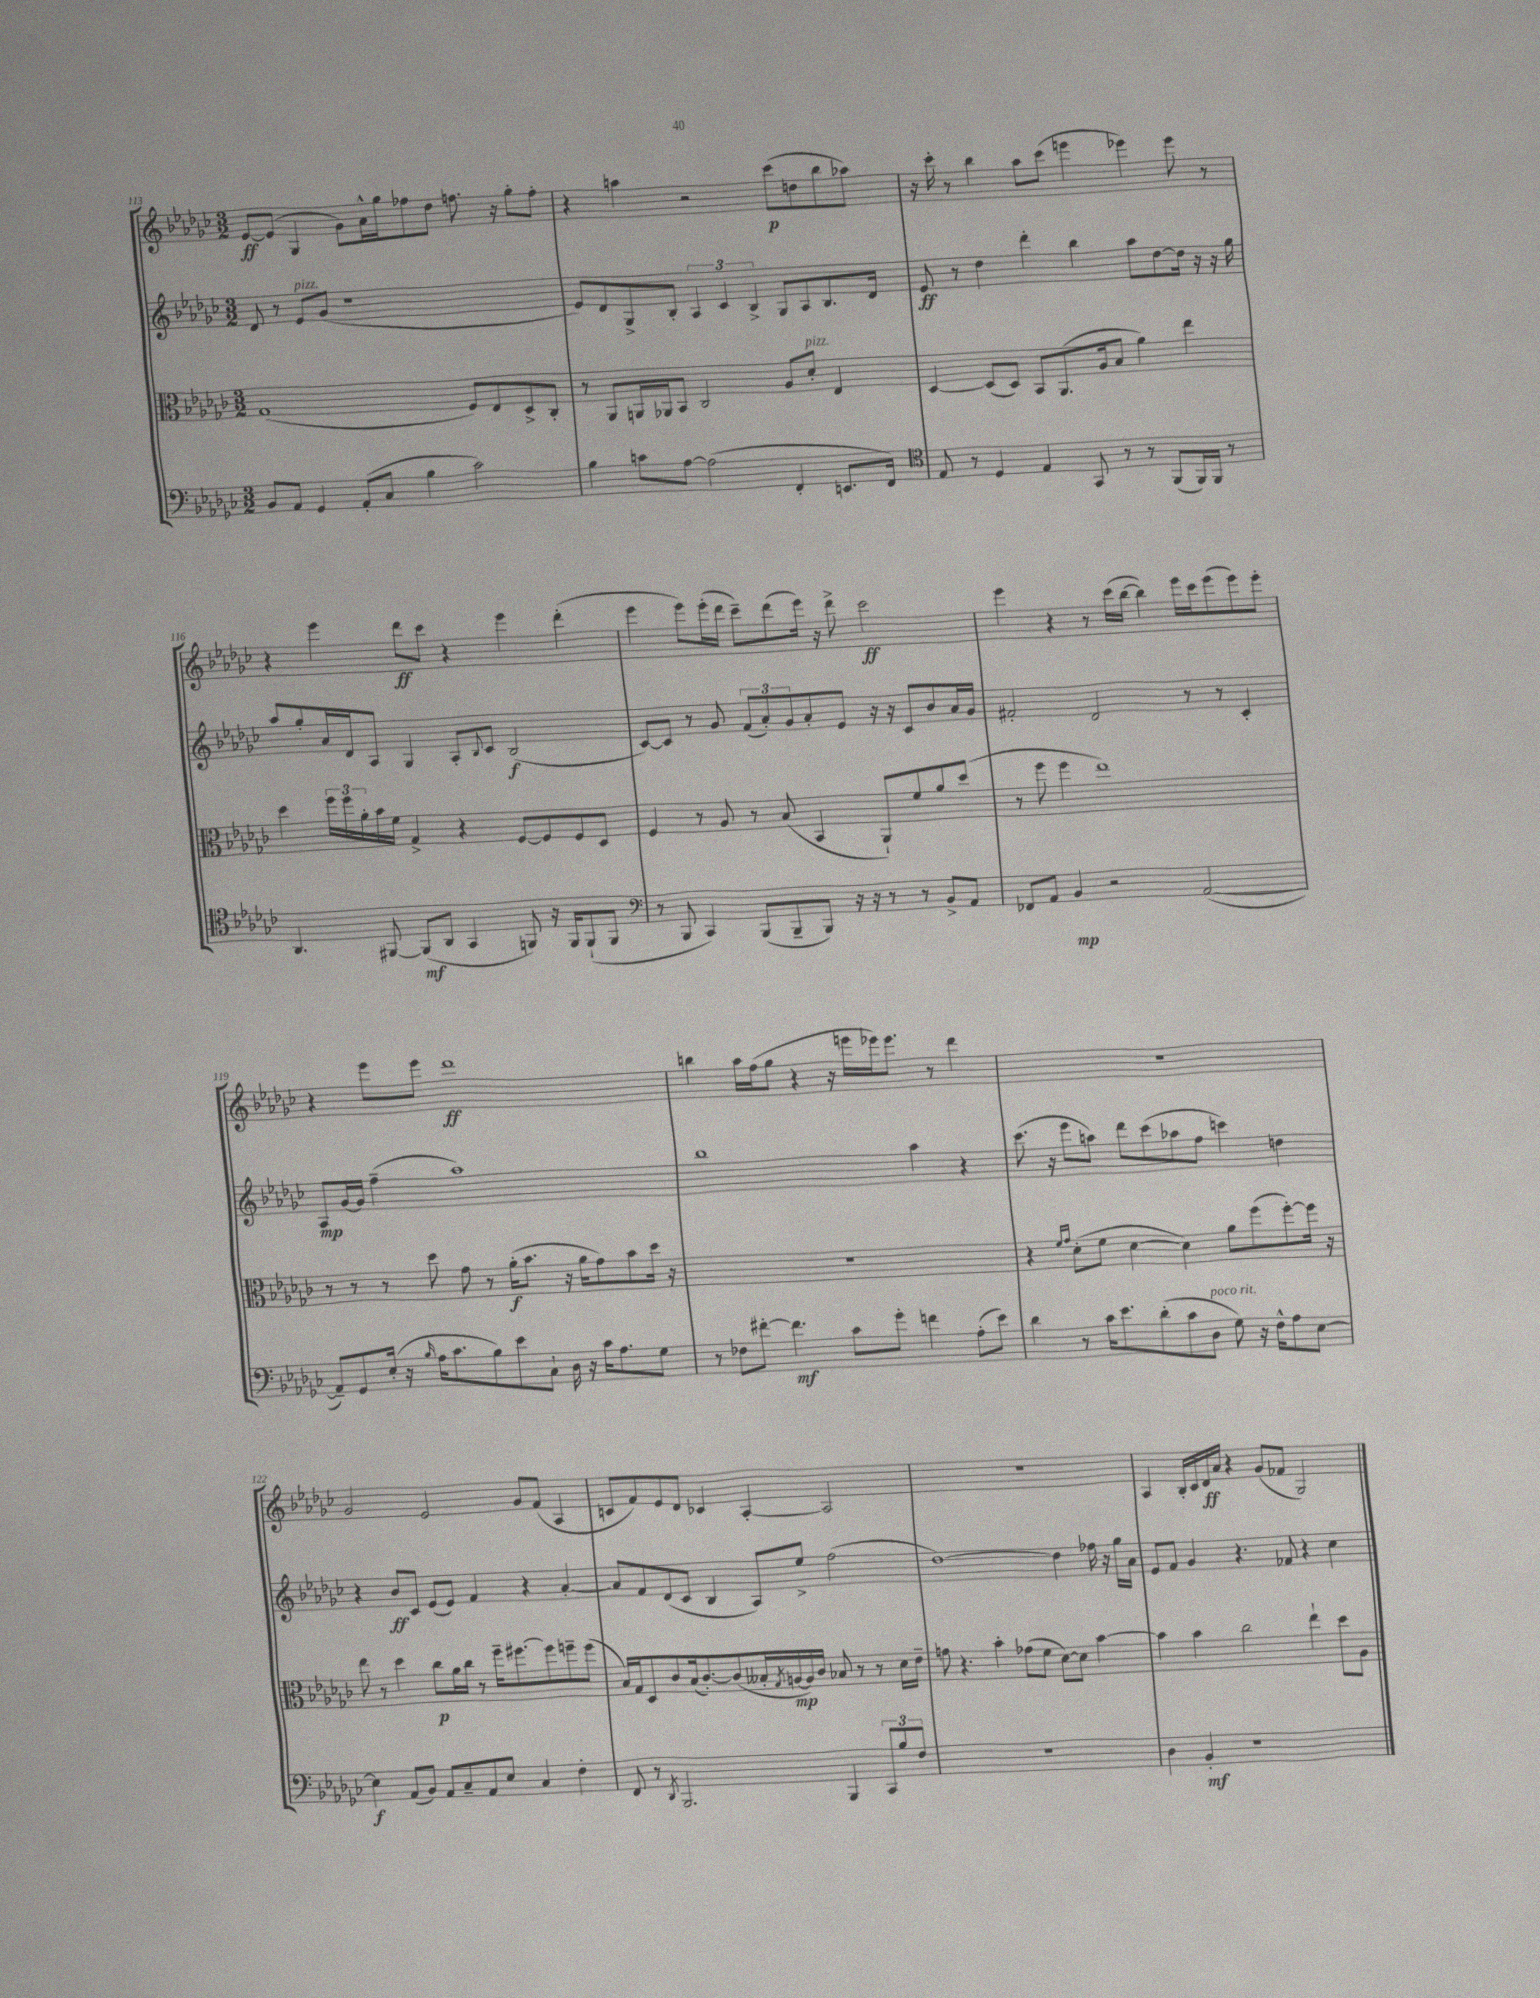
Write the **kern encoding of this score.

**kern	**kern	**kern	**kern
*staff4	*staff3	*staff2	*staff1
*clefF4	*clefC3	*clefG2	*clefG2
*k[b-e-a-d-g-c-]	*k[b-e-a-d-g-c-]	*k[b-e-a-d-g-c-]	*k[b-e-a-d-g-c-]
*M3/2	*M3/2	*M3/2	*M3/2
8BB-	(1G-	8d-	[8e-
8AA-	.	8r	(8e-]
4GG-	.	8e-	4G-
.	.	(8g-	.
(8AA-'	.	1r	8g-)
8C-	.	.	16a-^^
.	.	.	16gg-
4B-	.	.	8ff-
.	.	.	8dd-
2c-)	8F)	.	8.ff
.	8E-	.	.
.	.	.	16r
.	8D-^	.	8gg-'
.	8C-'	.	8ff'
=	=	=	=
4B-	8r	8e-)	4r
.	8AA-	8d-	.
8c	16AA	8G-^	4aa
.	16AA-	.	.
[8A-	8BB-	8B-'	.
(2A-]	2C-	6A-	2r
.	.	6c-	.
.	.	6B-^	.
4FF'	8A-	8G-	(8ccc-
.	8d-'	8A-	8dd
8.EE	4E-	8.B-	8bb-
.	.	.	8aa-)
16FF)	.	16d-	.
=	=	=	=
*clefC4	*	*	*
8E-	[4D-	8e-	16r
.	.	.	16ccc-'
8r	.	8r	8r
4D-	(8D-]	4dd-	4bb-
.	8D-)	.	.
4E-	8BB-	4ddd-'	8aa-
.	(8.AA-	.	(8ccc-
8GG-	.	4bb-	4eee
.	16A-	.	.
8r	8B-	.	.
8r	4a-)	8aa-	4eee-)
(8FF	.	[8dd-	.
16FF)	4ee-	16dd-]	8eee-
16FF	.	16r	.
8r	.	16r	8r
.	.	16gg-	.
=	=	=	=
4.AA-	4dd-	8aa-	4r
.	.	8gg-'	.
.	24ff	16a-	4eee-
.	24ff	.	.
.	.	16d-	.
.	24a-'	.	.
[8FF#	16b-	8A-	.
.	16f	.	.
(8FF#]	4G-^	4G-	8ddd-
8AA-	.	.	8ccc-
4GG-	4r	8A-'	4r
.	.	8qqB-	.
.	.	8c-	.
8FF)	[8F	(2B-	4eee-
16r	8F]	.	.
16FF	.	.	.
(8FF`	8F	.	(4ddd-'
8FF	8D-	.	.
=	=	=	=
*clefF4	*	*	*
8r	4F	[8c-)	4eee-
8BBB-	.	8c-]	.
4CC-)	8r	8r	8eee-)
.	8A-	8g-	(16eee-'
.	.	.	16ddd-
(8BBB-	8r	(12f	8ccc-~)
.	.	12a-')	.
8BBB-~	(8B-	.	(8ddd-
.	.	12g-	.
8BBB-)	4BB-	8a-'	16eee-)
.	.	.	16r
16r	.	8e-	8ddd-^
16r	.	.	.
8r	8AA-`)	16r	2ccc-
.	.	16r	.
8r	8f	8c-	.
8BB-^	8a-	8b-	.
8AA-	(8dd-	16a-	.
.	.	16g-	.
=	=	=	=
8FF-	8r	2f#'	4eee-
8AA-	8ff	.	.
4BB-	4ff	.	4r
2r	1ee-)	2d-	8r
.	.	.	(16ccc-
.	.	.	[16bb-
.	.	.	4bb-])
([2AA-	.	8r	16eee-
.	.	.	16ccc-
.	.	8r	(8eee-
.	.	4c-'	8eee-)
.	.	.	8eee-'
=	=	=	=
8AA-~])	8r	8A-	4r
8GG-	8r	[16g-	.
.	.	16g-]	.
(16E-'	8r	(4ff~	8eee-
16r	.	.	.
16qqB-	.	.	.
16A-	8dd-	.	8eee-
8.c-	.	.	.
.	8g-	1aa-)	1ddd-
8B-)	8r	.	.
8e-	(16a-'	.	.
.	8.b-	.	.
8C-`	.	.	.
16D-	16r	.	.
16r	16a-	.	.
16c-	8g-)	.	.
8.A-	.	.	.
.	8b-	.	.
8G-	16dd-	.	.
.	16r	.	.
=	=	=	=
8r	1.r	1bb-	4bb
8F-	.	.	.
[8f#'	.	.	16aa-
.	.	.	(16ff
4.f#]	.	.	8gg-
.	.	.	4r
8c-	.	.	16r
.	.	.	16eee
8g-'	.	.	16eee-)
.	.	.	8.eee-
4f	.	4aa-	.
.	.	.	8r
(8A-'	.	4r	4ddd-
8e-)	.	.	.
=	=	=	=
4d-	4r	(8.ccc-	1.r
.	.	16r	.
.	16qqf	.	.
.	16qqg-	.	.
8r	(8d-'	8eee-	.
16c-	8f	8aa)	.
8.e-	.	.	.
.	[4d-	8ddd-	.
(8d-'	.	(8ccc-	.
8c-	4d-])	8aa-	.
8D-	.	8ff	.
8G-)	8a-	4ccc)	.
16r	(8ff	.	.
16F^^	.	.	.
8A-	[8ff')	4dd	.
[8E-	16ff]	.	.
.	16r	.	.
=	=	=	=
4E-]	8ee-	4r	2g-
.	8r	.	.
(8AA-	4dd-	8b-	.
8BB-)	.	8c-	.
8AA-	8cc-	(8e-	2e-
8C-~	16a-	8e-)	.
.	16cc-	.	.
8AA-	8r	4f	.
8E-	16ff~	.	.
.	[8.ff#	.	.
4C-	.	4r	8g-
.	8ff#]	.	(8f
4F'	8ff~	[4a-'	4A-
.	(8ff	.	.
=	=	=	=
8FF	16B-)	8a-]	8c
.	16G-	.	.
8r	8D-	8f	8f)
8qDD-	.	.	.
2.BBB-	8c-	(8d-	8e-
.	(16B-	8c-	8d-
.	[8.c-')	.	.
.	.	4B-	4c-
.	(8c-]	.	.
.	16B--'	8A-)	[4A-'
.	8qG-	.	.
.	[16A	.	.
.	16A])	8ee-^	.
.	16c-	.	.
4BBB-	8B-	(2ff	2A-]
.	8r	.	.
12CC-	8r	.	.
12B-	.	.	.
.	16d-	.	.
12F	.	.	.
.	16e-~	.	.
=	=	=	=
1.r	8g	[1dd-)	1.r
.	4.r	.	.
.	4b-'	.	.
.	(8g-	.	.
.	8f	.	.
.	[8d-)	4dd-]	.
.	8d-]	.	.
.	[4b-	16ff-	.
.	.	16r	.
.	.	16gg-	.
.	.	16a-	.
=	=	=	=
4D-	4b-]	8e-	4A-
.	.	8f	.
4BB-'	4b-	4g-	16B-'
.	.	.	16c-
.	.	.	16d-
.	.	.	16a-
1r	2cc-	4.r	4r
.	.	.	(8g-
.	.	8f-	8f-
.	4ee-`	4r	2G-)
.	8dd-	4cc-	.
.	8A-	.	.
==	==	==	==
*-	*-	*-	*-
